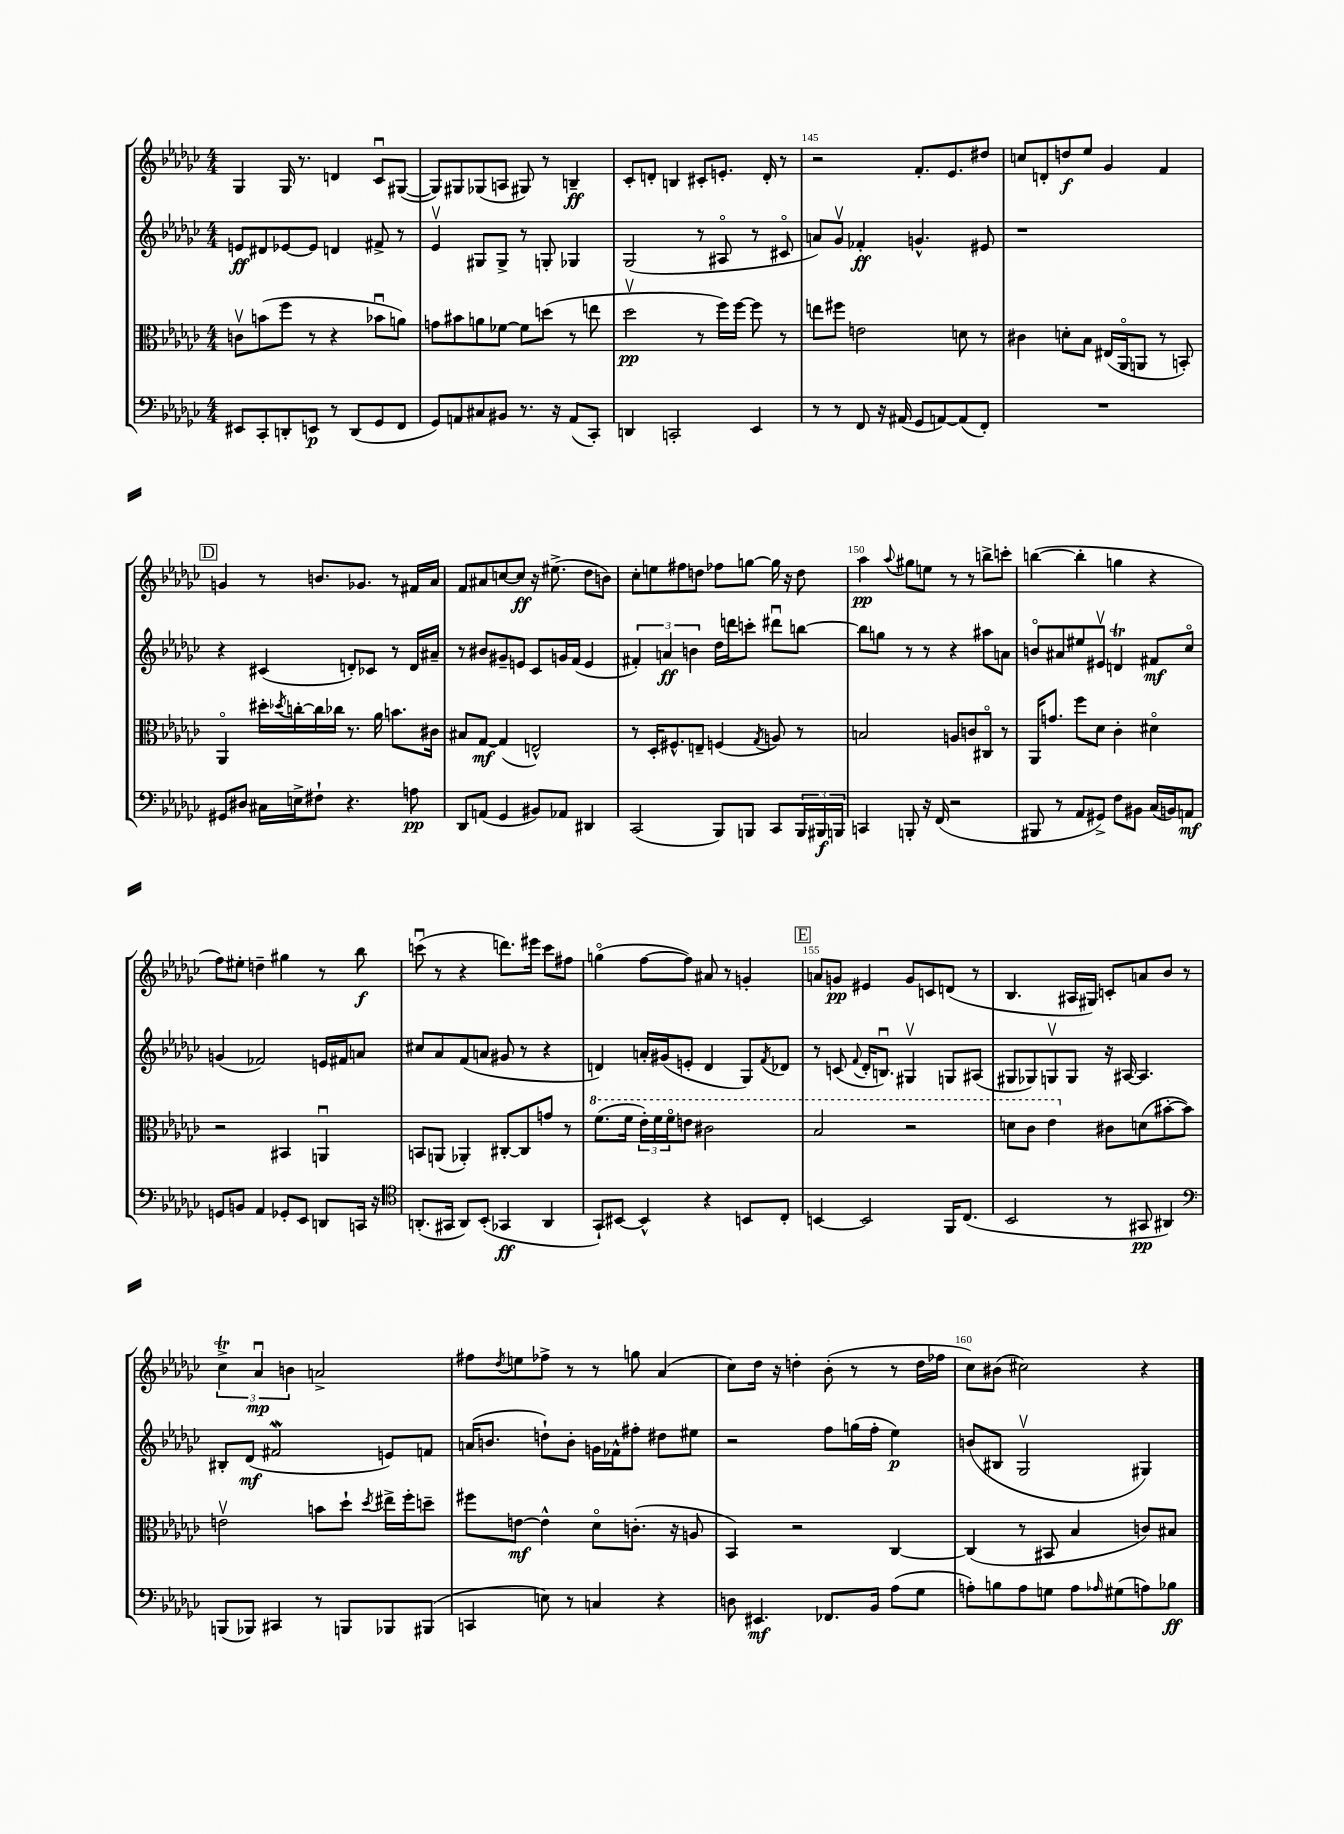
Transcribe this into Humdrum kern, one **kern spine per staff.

**kern	**kern	**kern	**kern
*staff4	*staff3	*staff2	*staff1
*clefF4	*clefC3	*clefG2	*clefG2
*k[b-e-a-d-g-c-]	*k[b-e-a-d-g-c-]	*k[b-e-a-d-g-c-]	*k[b-e-a-d-g-c-]
*M4/4	*M4/4	*M4/4	*M4/4
8EE#	8cv	8e	4G-
8CC-'	(8b	8d#	.
8DD'	8ff	[8e-	16G-
.	.	.	8.r
8EE	8r	8e-]	.
8r	4r	4d	4d
(8DD	.	.	.
8GG-	8b-u	8f#^	8c-u
8FF	8a)	8r	([8G#
=	=	=	=
8GG-)	8g	4e-v	8G#])
8AA	8b#	.	8G#
8C#	8a	8G#	(8G-
8BB#	[8f-	8G#^	8A
8.r	8f-]	8r	8G#)
.	(8dd	8G'	8r
16r	.	.	.
(8AA	8r	4G-	4B~
8CC-')	8ee	.	.
=	=	=	=
4DD	2dd-v	(2G-	8c-'
.	.	.	8d'
2CC'	.	.	4B
.	8r	8r	8c#'
.	16ff)	8A#o	8.e'
.	[16ff	.	.
4EE-	8ff]	8r	.
.	.	.	16d'
.	8r	8c#o	8r
=	=	=	=
8r	8ee	8a)	2r
8r	8ff#	8g-v	.
8FF	2e	4f-'	.
16r	.	.	.
(16AA#	.	.	.
8GG-	.	4.g^^	8.f'
[8AA)	.	.	.
.	.	.	8.e-
(8AA]	8d	.	.
8FF')	8r	8e#	8dd#
=	=	=	=
1r	4c#	1r	8cc
.	.	.	8d'
.	8d'	.	8dd
.	8B-	.	8ee-
.	(16E#	.	4g-
.	16AA-o	.	.
.	8AA	.	.
.	8r	.	4f
.	8BB')	.	.
=	=	=	=
8GG#	4AA-o	4r	4g
8D#	.	.	.
16C#	16dd#'	(4c#	8r
.	8qdd-	.	.
16E^	[16cc'	.	.
8F#`	16cc]	.	8.b
.	16cc-	.	.
4.r	8.r	8d')	.
.	.	.	8.g-
.	.	8c-	.
.	16a-	.	.
.	8.b	8r	8r
8A	.	16d	16f#
.	16c#	16a#~	16a-
=	=	=	=
8DD-	8B#	8r	8f
(8AA	[8G-	8b#	8a#
4GG-	(4G-]	8g#~	[8cc
.	.	8e	8cc]
8BB#)	2E^^)	8c-	16r
.	.	.	(8.ee#^
8AA-	.	16g	.
.	.	(16f	.
4DD#	.	4e	8dd-
.	.	.	8b)
=	=	=	=
(2CC-	8r	6f#')	8cc-'
.	16D-'	.	8ee
.	.	6a	.
.	8.F#^^	.	.
.	.	.	8ff#
.	.	6b	.
.	8E~	.	8dd
8BBB-)	(4F	16dd-	8ff-
.	.	16ddd	.
8BBB	.	8ccc'	[8gg
.	8qG-	.	.
8CC-	8A)	8ddd#u	16gg]
.	.	.	16r
24BBB	8r	[8bb	8dd
24BBB#	.	.	.
24BBB	.	.	.
=	=	=	=
4CC	2B	8bb]	4aa-
.	.	8gg	.
.	.	.	8qqaa-
8BBB'	.	8r	8gg#
16r	.	8r	8ee
(16FF	.	.	.
2r	8A	4r	8r
.	8c	.	8r
.	8C#o	8aa#	8bb^
.	8r	8a	8ccc'
=	=	=	=
8BBB#	16AA-	8bo	([4bb
.	8.g	.	.
8r	.	8a#	.
8AA-	8ff	8ee#	4bb']
8GG#^)	8d-	8e#v	.
8F	4c-'	4d	4gg
8BB#	.	.	.
(16C-	4d#o	8f#	4r
16BB)	.	.	.
8AA	.	8cc-o	.
=	=	=	=
8GG	2r	(4g	8ff)
8BB	.	.	8ee#'
4AA-	.	2f-)	4dd~
8GG-'	4BB#	.	4gg#
8EE-	.	.	.
8DD	4AAu	16e	8r
.	.	16f#	.
16CC	.	8a	8bb-
16r	.	.	.
=	=	=	=
*clefC4	*	*	*
(8.AA'	8BB	8cc#	(8cccu
.	(8AA	8a-	8r
16GG#	.	.	.
8AA)	4AA-')	(8f	4r
(8BB-'	.	8a	.
4GG-	[8C#'	8g#	8.ddd)
.	8C#]	8r	.
.	.	.	16eee#
4AA	8g	4r	8ccc
.	8r	.	8ff#
=	=	=	=
8GG-`)	(8.ff	4d)	(4ggo
[8BB#	.	.	.
.	16ff	.	.
4BB#^^]	24ee-')	16a'	[8ff
.	24ff	.	.
.	.	(16g#	.
.	24ffo	.	.
.	8ee	8e'	8ff])
4r	2cc#	4d	8a#
.	.	.	8r
8BB	.	8G-)	4g'
.	.	8qf	.
8C-'	.	8d-	.
=	=	=	=
[4BB	2b-	8r	8a
.	.	(8c	8g
.	.	8qqf	.
2BB]	.	16d-'	4e#
.	.	8.Bu)	.
.	2r	4G#v	8g
.	.	.	8c
16FF	.	8G	(8d
(8.C-	.	.	.
.	.	(8A#	8r
=	=	=	=
2BB-	8dd	8G#	4.B-
.	8cc-	8G-)	.
.	4ee-	8Gv	.
.	.	8G	16A#
.	.	.	16G#)
8r	8c#	16r	8c'
.	.	[16A#	.
8GG#	(8d	4.A#]	8a
4AA#)	[8b#'	.	8b-
.	8b#])	.	8r
=	=	=	=
*clefF4	*	*	*
(8BBB	2ev	8B#'	6cc-^
8BBB-)	.	(8d-	.
.	.	.	6a-u
4CC#	.	2f#	.
.	.	.	6b
8r	8b	.	2a^
8BBB	8dd-`	.	.
.	8qdd-	.	.
8BBB-	16ee#^	8e)	.
.	16ff'	.	.
(8BBB#	8dd~	8f	.
=	=	=	=
4CC	8ff#	(16a	8ff#
.	.	8.b	.
.	.	.	8qdd-
.	[8e	.	8ee
8E)	4e^^]	8dd`)	8ff-^
8r	.	8b'	8r
4C	8d-o	16g	8r
.	.	16f-^^	.
.	(8.c'	8ff#'	8gg
4r	.	8dd#	(4a-
.	16r	.	.
.	8A	8ee#	.
=	=	=	=
8D	4BB-)	2r	8cc-)
4.EE#	.	.	16dd-
.	.	.	16r
.	2r	.	4dd'
8.FF-	.	8ff	(8b-'
.	.	(16gg	8r
16BB-	.	16ff'	.
(8A-	[4C-	4ee-)	8r
8G-	.	.	16dd
.	.	.	16ff-
=	=	=	=
8A')	(4C-]	(8b	8cc-)
8B	.	8B#	(8b#
8A	8r	2G-v	2cc#)
8G	8BB#	.	.
8A	4B-	.	.
16qqA-	.	.	.
(8G#	.	.	.
8A)	8c)	4G#)	4r
8B-	8B#	.	.
==	==	==	==
*-	*-	*-	*-
